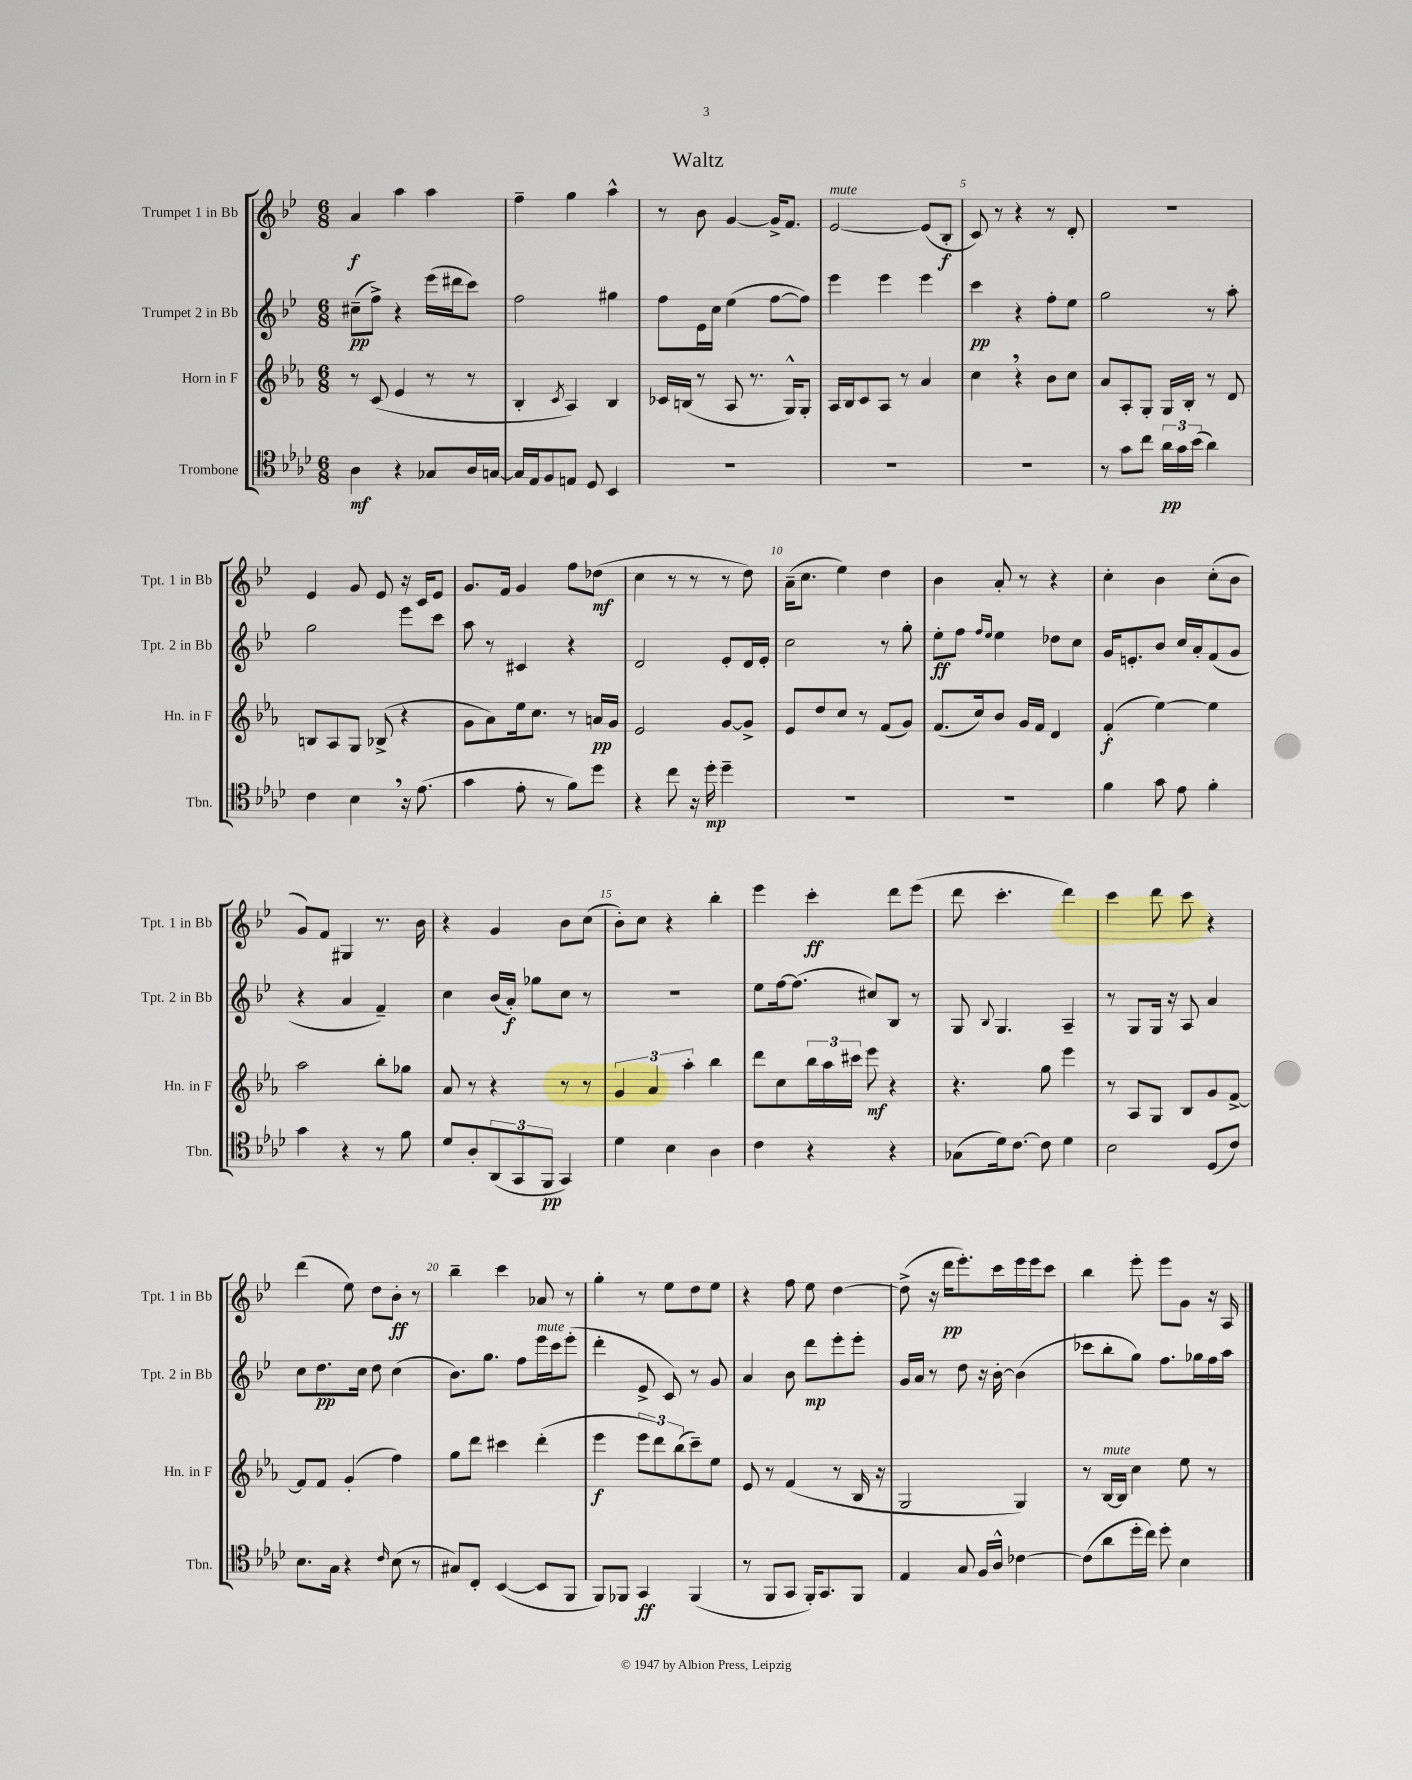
\header { title = "Waltz" }
<<
\new StaffGroup <<
\new Staff = "s0" \with { instrumentName = "Trumpet 1 in Bb" shortInstrumentName = "Tpt. 1 in Bb" } {
    \clef treble \key bes \major \numericTimeSignature \time 6/8
    a'4\f a''4 a''4 |
    f''4-- g''4 a''4-^ |
    r8 bes'8 g'4~ g'16-> f'8. |
    ees'2~^\markup { \italic "mute" } ees'8( bes8-.\f |
    c'8) r8 r4 r8 d'8-. |
    R2. |
    ees'4 g'8 ees'8 r16 c'16 ees'8 |
    g'8. f'16 g'4 f''8 des''8\mf( |
    c''4 r8 r8 r8 d''8) |
    a'16--( c''8. ees''4) d''4 |
    bes'4 a'8-. r8 r4 |
    c''4-. bes'4 c''8-.( bes'8 |
    g'8) f'8 gis4 r8. bes'16 |
    r4 g'4 bes'8 c''8( |
    bes'8-.) c''8 r4 bes''4-. |
    ees'''4 c'''4-.\ff d'''8 ees'''8( |
    d'''8 c'''4.-. d'''4) |
    c'''4 d'''8 c'''8 r4 |
    d'''4( ees''8) d''8 bes'8-.\ff r8 |
    bes''4-- c'''4 aes'8 r8 |
    g''4-. r8 ees''8 d''8 ees''8 |
    r4 f''8 ees''8 d''4~ |
    d''8->( r16 d'''16\pp ees'''8.-.) c'''16 ees'''16 ees'''16 c'''8 |
    bes''4 ees'''8-. ees'''8 g'8 r16 a16 \bar "|." |
}
\new Staff = "s1" \with { instrumentName = "Trumpet 2 in Bb" shortInstrumentName = "Tpt. 2 in Bb" } {
    \clef treble \key bes \major \numericTimeSignature \time 6/8
    cis''8--\pp( f''8->) r4 ees'''16( dis'''16 c'''8) |
    f''2 gis''4 |
    f''8 ees'16 c''16 ees''4( f''8~ f''8) |
    ees'''4 ees'''4 ees'''4 |
    c'''4\pp r4 f''8-. ees''8 |
    g''2 r8 a''8-. |
    g''2 ees'''8 c'''8 |
    a''8 r8 cis'4 r4 |
    d'2 ees'8-. d'16 ees'16-. |
    c''2 r8 g''8-. |
    ees''8-.\ff f''8 \grace { f''16 ees''16 } ees''4 des''8 c''8 |
    g'16 e'8.-. bes'8 c''16 a'16-. f'8( g'8 |
    r4 a'4 f'4--) |
    c''4 bes'16( a'16-.\f) ges''8 c''8 r8 |
    R2. |
    ees''8 f''16~ f''8.( cis''8) bes8 r8 |
    g8 \appoggiatura { bes8 } g4. a4-- |
    r8 g8 g16 r16 a8 a'4 |
    c''8 d''8.\pp c''16 d''8 c''4( |
    bes'8.) g''8. f''8 ees'''16^\markup { \italic "mute" } c'''16 ees'''8-.( |
    d'''4-. ees'8-> c'8) r8 g'8 |
    a'4 bes'8 d'''8\mp ees'''8-. ees'''8-. |
    g'16 a'16 r8 d''8 r16 bes'16~-. bes'4( |
    ces'''8 bes''8-. g''8) f''8. ges''16 f''16 a''16 \bar "|." |
}
\new Staff = "s2" \with { instrumentName = "Horn in F" shortInstrumentName = "Hn. in F" } {
    \clef treble \key ees \major \numericTimeSignature \time 6/8
    r8 c'8( ees'4 r8 r8 |
    bes4-. \acciaccatura { c'8 } aes4) bes4 |
    ces'16 b16( r8 aes8 r8. g16-^) g8-. |
    aes16 bes16 c'8 aes8 r8 aes'4 |
    c''4 \breathe r4 bes'8 c''8 |
    aes'8 aes8-. g8-. g16 bes16-. r8 d'8 |
    b8 aes8 g8 bes8->( r4 |
    g'8 aes'8) ees''16 c''8. r8 a'16\pp g'16 |
    ees'2 g'8~ g'8-> |
    ees'8 d''8 c''8 r8 f'8( g'8) |
    f'8.( c''16) bes'8 g'16 f'16 d'4 |
    f'4-.\f( ees''4~) ees''4 |
    aes''2 bes''8-. ges''8 |
    aes'8 r8 r4 r8 r8 |
    \tuplet 3/2 { g'4 aes'4 aes''4-. } bes''4 |
    d'''8 c''8 \tuplet 3/2 { bes''16 aes''16 cis'''16 } ees'''8\mf r4 |
    r4. g''8 ees'''4 |
    r8 aes8 g8 bes8 g'8 f'8~-> |
    f'8 f'8 g'4-.( f''4) |
    g''8 d'''8 cis'''4 d'''4-.( |
    ees'''4\f \tuplet 3/2 { ees'''8 d'''8) bes''8( } c'''8--) ees''8 |
    ees'8 r8 f'4( r8 bes16 r16 |
    g2 g4) |
    r8 bes16~^\markup { \italic "mute" } bes16 c''4 ees''8 r8 \bar "|." |
}
\new Staff = "s3" \with { instrumentName = "Trombone" shortInstrumentName = "Tbn." } {
    \clef tenor \key aes \major \numericTimeSignature \time 6/8
    aes4\mf r4 ges8 aes16 g16~ |
    g16 ees16 f8 e8 des8 bes,4 |
    R2. |
    R2. |
    R2. |
    r8 g'8 c''8 \tuplet 3/2 { aes'16\pp g'16 bes'16( } aes'4) |
    c'4 bes4 \breathe r16 ees'8.( |
    g'4 ees'8-. r8 f'8) des''8 |
    r4 c''8 r16 des''16-.\mp des''4-- |
    R2. |
    R2. |
    f'4 g'8 ees'8 f'4-. |
    g'4 r4 r8 f'8 |
    des'8 aes8-. \tuplet 3/2 { aes,8( g,8 f,8\pp } g,4) |
    des'4 bes4 aes4 |
    c'4 r4 r4 |
    ges8( des'16) c'8.~ c'8 des'4 |
    bes2 des8( c'8) |
    bes8. g16 r4 \grace { c'16 } bes8( r8 |
    gis8) c8-. bes,4~( bes,8 f,8 |
    f,8) fes,8 g,4\ff fes,4( |
    r8 f,8 g,8 f,16-.) g,8. f,8 |
    ees4 g8 f16 aes16-^ ces'4~ |
    ces'8( aes'8 des''16-. c''16) des''8-. bes4 \bar "|." |
}
>>
>>
\layout { \context { \Score \override BarNumber.break-visibility = ##(#f #t #t) barNumberVisibility = #(every-nth-bar-number-visible 5) } }
